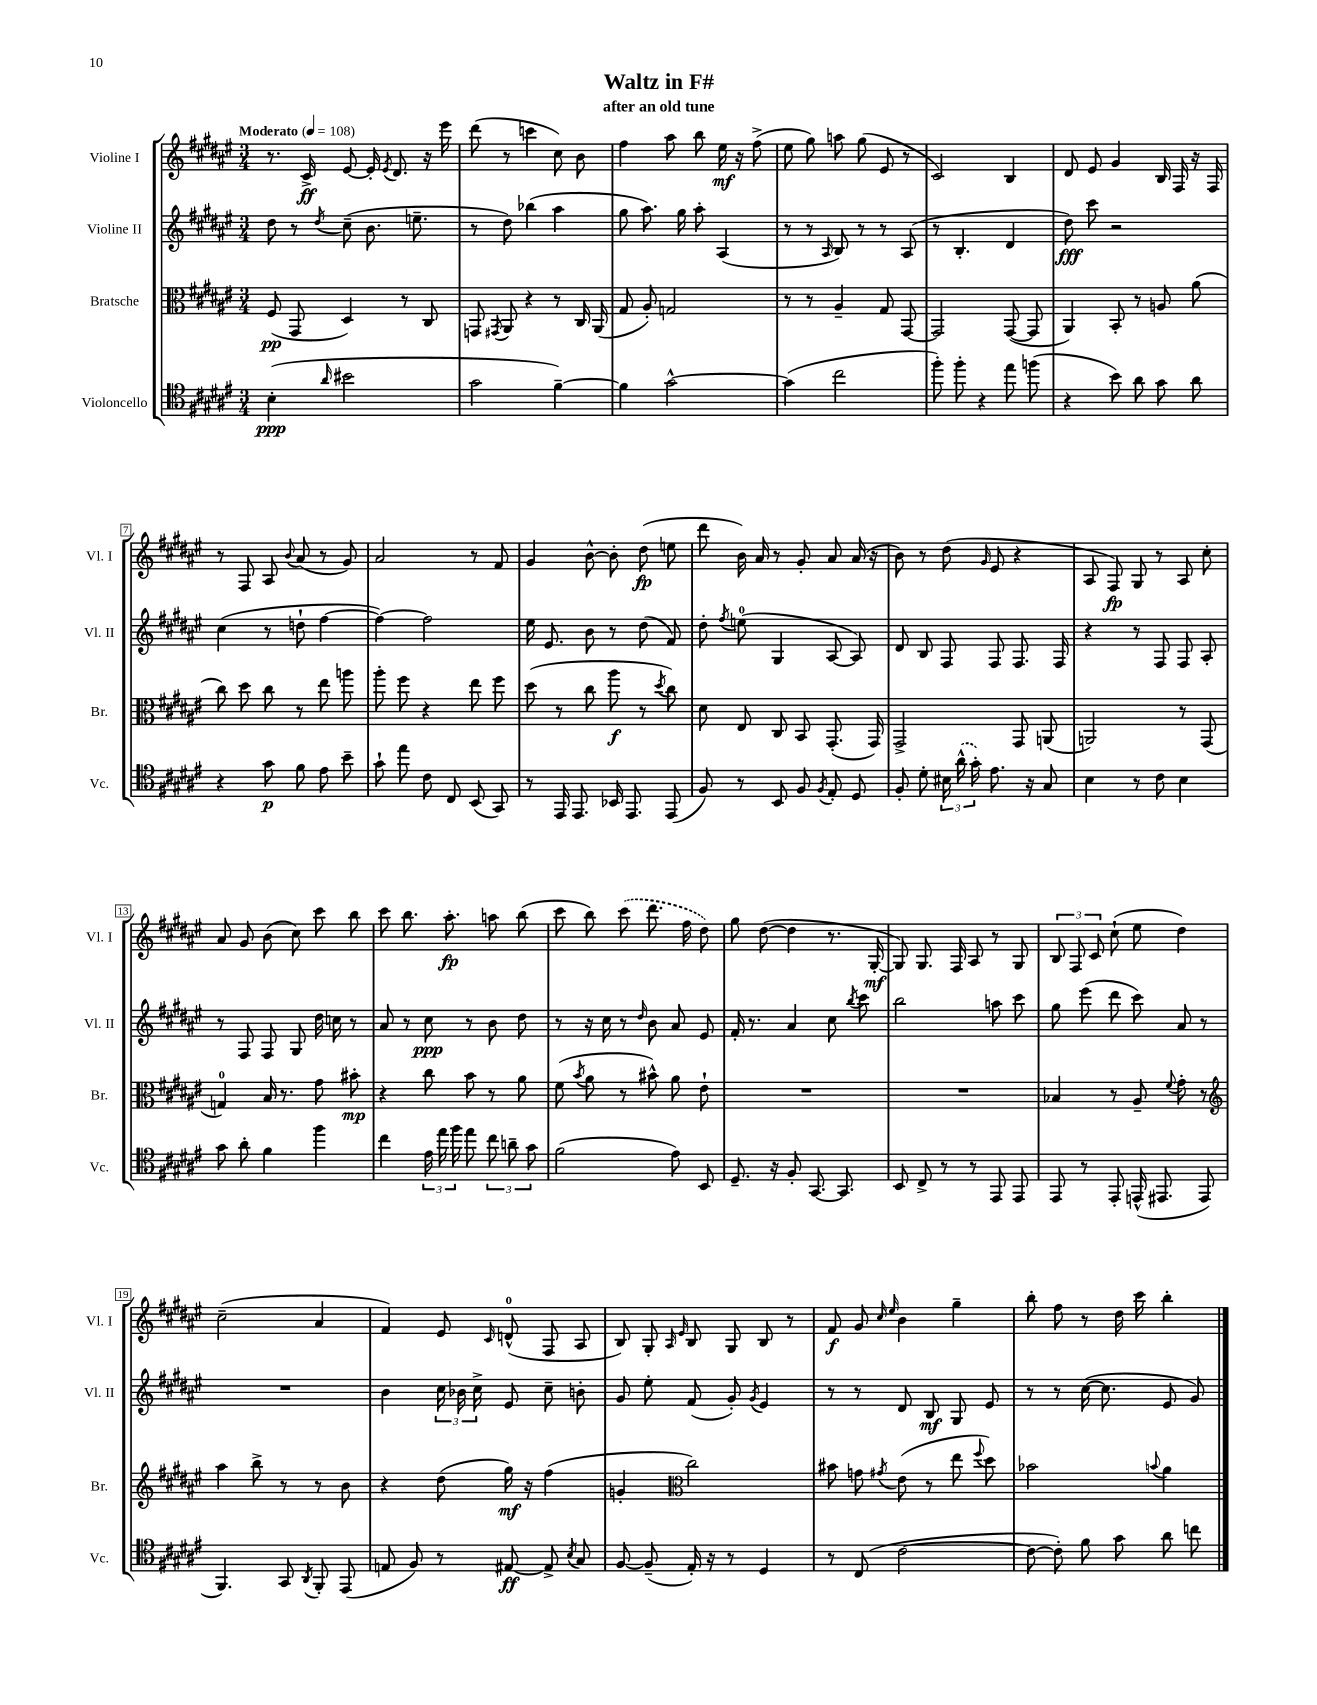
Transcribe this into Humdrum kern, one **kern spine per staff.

**kern	**kern	**kern	**kern
*staff4	*staff3	*staff2	*staff1
*clefC4	*clefC3	*clefG2	*clefG2
*k[f#c#g#d#a#e#]	*k[f#c#g#d#a#e#]	*k[f#c#g#d#a#e#]	*k[f#c#g#d#a#e#]
*M3/4	*M3/4	*M3/4	*M3/4
*MM108	*MM108	*MM108	*MM108
(4B'\	(8F#/	8dd#\	8.r
.	8GG#/	8r	.
.	.	.	16c#^/
16qqa#/	.	8qdd#/	.
2b#\	4D#/)	(8cc#~\	[8e#/
.	.	8.b\	16e#'/]
.	.	.	8qe#/
.	.	.	8.d#/
.	8r	.	.
.	.	8.ee~\	.
.	8C#/	.	16r
.	.	.	16eee#\
=	=	=	=
2g#\	8GG/	8r	(8ddd#\
.	8qGG#/	.	.
.	8AA#/	8dd#\)	8r
.	4r	(4bb-\	4ccc\
[4f#~\)	8r	4aa#\	8cc#\)
.	16C#/	.	8b\
.	(16AA#/	.	.
=	=	=	=
4f#\]	8G#/	8gg#\	4ff#\
.	8A#'/)	8.aa#\)	.
[2g#^^\	2G/	.	8aa#\
.	.	16gg#\	.
.	.	8aa#'\	8bb\
.	.	(4A#/	16ee#\
.	.	.	16r
.	.	.	(8ff#^\
=	=	=	=
(4g#\]	8r	8r	8ee#\
.	8r	8r	8gg#\)
.	.	16qqA#/	.
2cc#\	4A#~/	8B/)	8aa\
.	.	8r	(8gg#\
.	8G#/	8r	8e#/
.	[8GG#/	(8A#/	8r
=	=	=	=
8ff#'\)	2GG#/]	8r	2c#/)
8ff#'\	.	4.B'/	.
4r	.	.	.
8ee#\	([8GG#/	4d#/	4B/
(8ff\	8GG#/]	.	.
=	=	=	=
4r	4AA#/)	8dd#\)	8d#/
.	.	8ccc#\	8e#/
8b\)	8BB'/	2r	4g#/
8a#\	8r	.	.
8g#\	8A/	.	16B/
.	.	.	16F#/
8a#\	(8a#\	.	16r
.	.	.	16F#/
=	=	=	=
4r	8cc#\)	(4cc#\	8r
.	8dd#\	.	8F#/
8g#\	8cc#\	8r	8A#/
.	.	.	8qqb/
8f#\	8r	8dd`\	(8a#/
8e#\	8ee#\	[4ff#\	8r
8b~\	8aa\	.	8g#/)
=	=	=	=
8g#`\	8aa#'\	4ff#\_)	2a#/
8ee#\	8ff#\	.	.
8c#\	4r	2ff#\]	.
8C#/	.	.	.
(8BB/	8ee#\	.	8r
8GG#/)	8ff#\	.	8f#/
=	=	=	=
8r	(8dd#\	16ee#\	4g#/
.	.	8.e#/	.
16EE#/	8r	.	.
8.EE#/	.	.	.
.	8cc#\	8b\	[8b^^\
16BB-/	8aa#\	8r	8b'\]
8.EE#/	.	.	.
.	8r	(8dd#\	(8dd#\
.	8qdd#/	.	.
(8EE#/	8cc#\)	8f#/)	8ee\
=	=	=	=
8F#/)	8d#\	8dd#'\	8ddd#\
.	.	8qff#/	.
8r	8E#/	(8ee\	16b\)
.	.	.	16a#/
8BB/	8C#/	4G#/	8r
8F#/	8BB/	.	8g#'/
8qF#/	.	.	.
8E#'/	(8.GG#'/	[8A#/	8a#/
8D#/	.	8A#/])	(16a#/
.	16GG#/)	.	16r
=	=	=	=
8F#'/	2GG#^/	8d#/	8b\)
8d#'\	.	8B/	8r
24B#\	.	8F#/	(8dd#\
(24a#^^\	.	.	.
24g#'\)	.	.	.
.	.	.	16qqg#/
8.e#\	.	8F#/	8e#/
.	8GG#/	8.F#/	4r
16r	.	.	.
8G#/	(8AA/	.	.
.	.	16F#/	.
=	=	=	=
4B\	2AA/)	4r	8A#/
.	.	.	8F#/)
8r	.	8r	8G#/
8c#\	.	8F#/	8r
4B\	8r	8F#/	8A#/
.	(8GG#/	8A#'/	8cc#'\
=	=	=	=
8g#\	4G/)	8r	8a#/
8a#'\	.	8F#/	8g#/
4f#\	16B/	8F#/	(8b\
.	8.r	.	.
.	.	8G#/	8cc#\)
4ff#\	8g#\	16dd#\	8ccc#\
.	.	16cc\	.
.	8b#'\	8r	8bb\
=	=	=	=
4cc#\	4r	8a#/	8ccc#\
.	.	8r	8.bb\
24e#\	8cc#\	8cc#\	.
24ee#\	.	.	.
.	.	.	8.aa#'\
24ff#\	.	.	.
8ee#\	8b\	8r	.
12cc#\	8r	8b\	8aa\
12a~\	.	.	.
.	8a#\	8dd#\	(8bb\
12g#\	.	.	.
=	=	=	=
(2f#\	(8f#\	8r	8ccc#\
.	8qb/	.	.
.	8a#\	16r	8bb\)
.	.	16cc#\	.
.	8r	8r	(8ccc#\
.	.	16qqdd#/	.
.	8b#^^\)	8b\	8.ddd#\
8e#\)	8a#\	8a#/	.
.	.	.	16ff#\
8BB/	8e#`\	8e#/	8dd#\)
=	=	=	=
8.D#~/	2.r	16f#'/	8gg#\
.	.	8.r	.
.	.	.	([8dd#\
16r	.	.	.
8F#'/	.	4a#/	4dd#\]
[8.GG#/	.	.	.
.	.	8cc#\	8.r
8.GG#/]	.	.	.
.	.	8qbb/	.
.	.	8ccc#\	.
.	.	.	[16G#'/
=	=	=	=
8BB/	2.r	2bb\	8G#/])
8C#^/	.	.	8.G#/
8r	.	.	.
.	.	.	16F#/
8r	.	.	8A#/
8EE#/	.	8aa\	8r
8EE#/	.	8ccc#\	8G#/
=	=	=	=
8EE#/	4B-/	8gg#\	12B/
.	.	.	12F#/
8r	.	(8eee#\	.
.	.	.	12c#/
8EE#'/	8r	8ddd#\	(8cc#`\
(16EE^^/	8A#~/	8ccc#\)	8ee#\
8.EE#/	.	.	.
.	8qqf#/	.	.
.	8g#'\	8a#/	4dd#\)
8EE#/	8r	8r	.
=	=	=	=
*	*clefG2	*	*
4.FF#/)	4aa#\	2.r	(2cc#~\
.	8bb^\	.	.
8GG#/	8r	.	.
8qAA#/	.	.	.
8FF#'/	8r	.	4a#/
(8EE#/	8b\	.	.
=	=	=	=
8E/	4r	4b\	4f#/)
8F#/)	.	.	.
8r	(8dd#\	24cc#\	8e#/
.	.	24b-\	.
.	.	24cc#^\	.
.	.	.	16qqc#/
[8E#/	16gg#\)	8e#/	(8d^^/
.	16r	.	.
8E#^/]	(4ff#\	8cc#~\	8F#/
8qB/	.	.	.
8G#/	.	8b'\	8A#/
=	=	=	=
[8F#/	4g'/	8g#/	8B/)
(8F#~/]	.	8ee#'\	8G#'/
*	*clefC3	*	*
.	.	.	16qqA#/
.	.	.	16qqe#/
16E#'/)	2cc#\)	(8f#/	8B/
16r	.	.	.
8r	.	8g#'/)	8G#/
.	.	8qg#/	.
4D#/	.	4e#/	8B/
.	.	.	8r
=	=	=	=
8r	8b#\	8r	8f#/
(8C#/	8g\	8r	8g#/
.	.	.	16qqcc#/
.	8qg#/	.	16qqee#/
[2c#\	(8e#\	8d#/	4b\
.	8r	8B/	.
.	8ee#\	8G#/	4gg#~\
.	8qqff#/	.	.
.	8dd#\)	8e#/	.
=	=	=	=
8c#\_	2b-\	8r	8bb'\
8c#'\])	.	8r	8ff#\
8f#\	.	([16cc#\	8r
.	.	8.cc#\]	.
8g#\	.	.	16dd#\
.	.	.	16ccc#\
.	8qqb/	.	.
8a#\	4a#\	8e#/	4bb'\
8cc\	.	8g#/)	.
==	==	==	==
*-	*-	*-	*-
